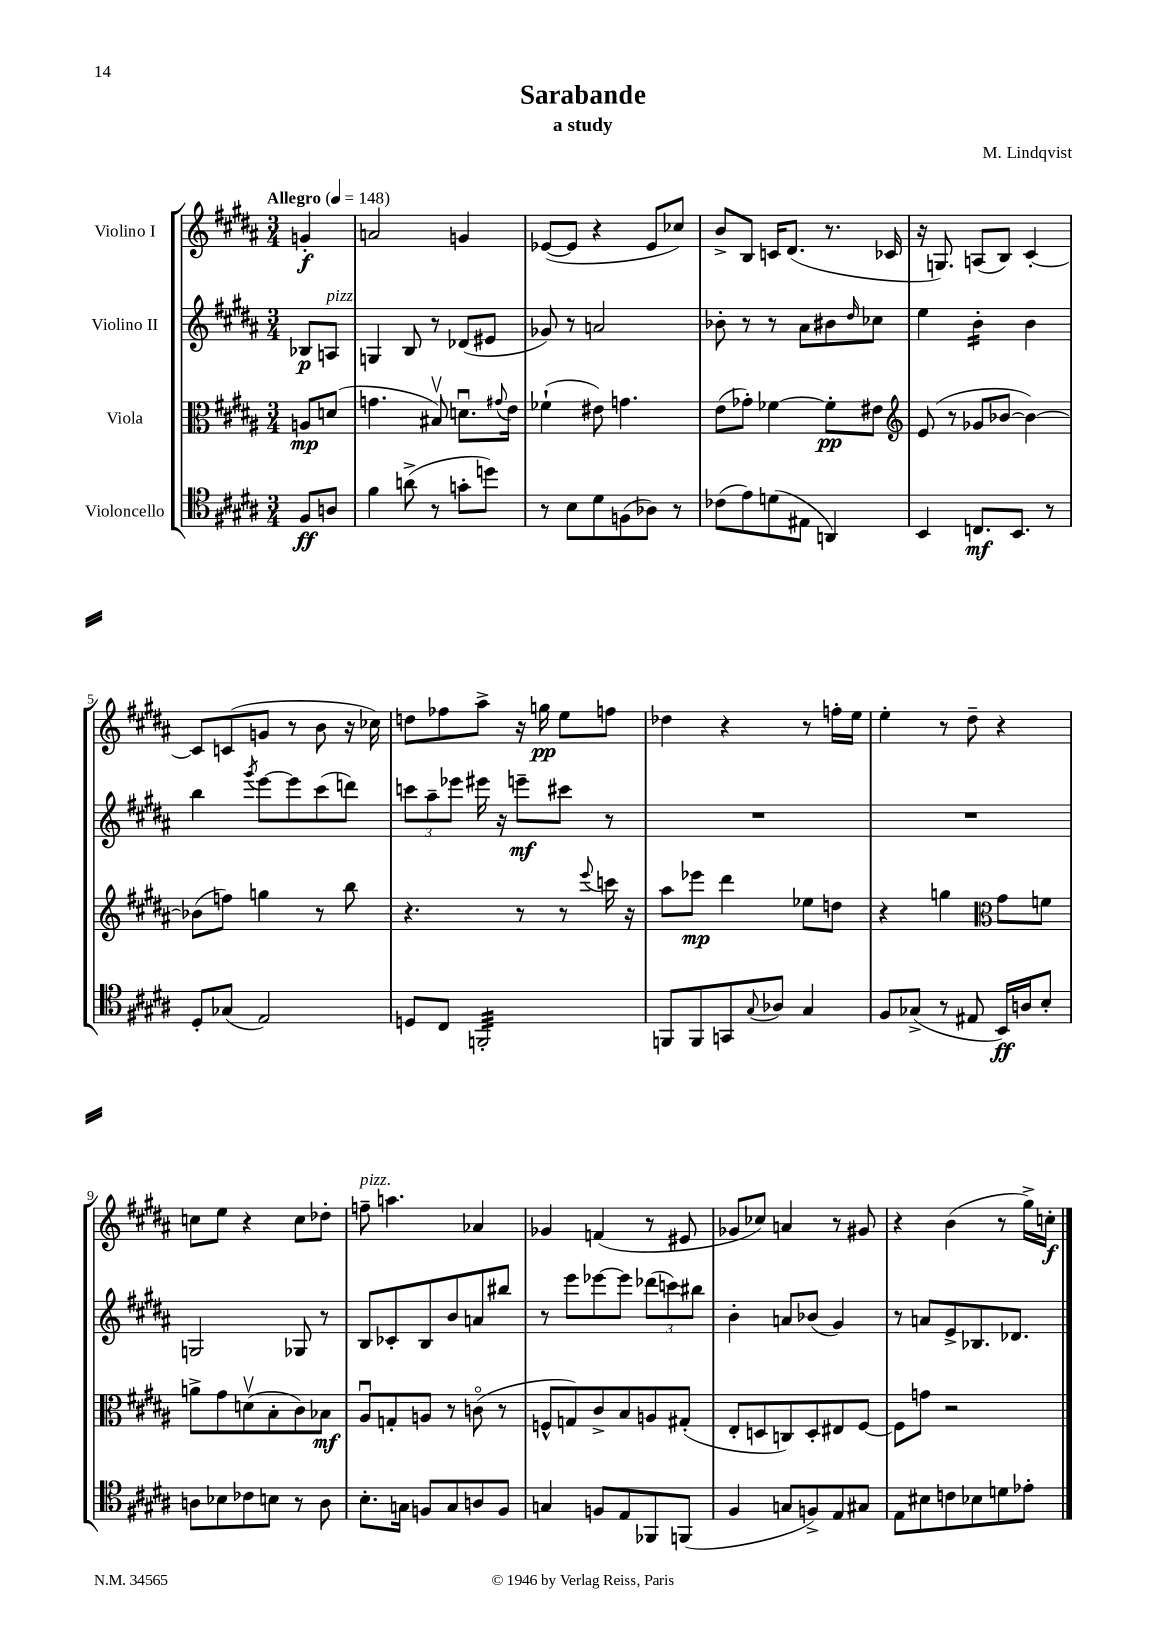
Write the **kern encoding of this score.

**kern	**kern	**kern	**kern
*staff4	*staff3	*staff2	*staff1
*clefC4	*clefC3	*clefG2	*clefG2
*k[f#c#g#d#a#]	*k[f#c#g#d#a#]	*k[f#c#g#d#a#]	*k[f#c#g#d#a#]
*M3/4	*M3/4	*M3/4	*M3/4
*MM148	*MM148	*MM148	*MM148
8F#	8A	8B-	4g'
8A	(8d	8A	.
=	=	=	=
4f#	4.g	4G	2a
(8a^	.	8B	.
8r	8B#v)	8r	.
8g'	8.du	(8d-	4g
8dd)	.	8e#	.
.	8qqg#	.	.
.	16e	.	.
=	=	=	=
8r	(4f-`	8g-)	([8e-
8B	.	8r	8e-]
8d#	8e#)	2a	4r
(8F	4.g	.	.
8A-)	.	.	8e-
8r	.	.	8cc-)
=	=	=	=
(8c-	(8e	8b-'	8b^
8e)	8g-')	8r	8B
(8d	[4f-	8r	16c
.	.	.	(8.d#
8E#	.	8a#	.
4AA)	8f-']	8b#	8.r
.	.	16qqdd#	.
.	8e#	8cc-	.
.	.	.	16c-
=	=	=	=
*	*clefG2	*	*
4BB	(8e	4ee	16r
.	.	.	8.G)
.	8r	.	.
8.C	8g-	4b'	(8A
.	[8b-	.	8B)
8.BB	.	.	.
.	4b-_)	4b	[4c#'
8r	.	.	.
=	=	=	=
8D#'	(8b-]	4bb	8c#]
(8G-	8ff)	.	(8c
.	.	8qggg#	.
2E)	4gg	[8eee	8g
.	.	8eee]	8r
.	8r	(8ccc#	8b
.	8bb	8ddd)	16r
.	.	.	16cc-)
=	=	=	=
8D	4.r	12ccc	8dd
.	.	12aa#~	.
8C#	.	.	8ff-
.	.	12eee-	.
2FF'	.	16eee#	8aa#^
.	.	16r	.
.	8r	8eee~	16r
.	.	.	16gg
.	8r	8ccc#	8ee
.	8qqeee	.	.
.	16ccc	8r	8ff
.	16r	.	.
=	=	=	=
8FF	8aa#	2.r	4dd-
8FF	8eee-	.	.
8GG	4ddd#	.	4r
8qqG#	.	.	.
8A-	.	.	.
4G#	8ee-	.	8r
.	8dd	.	16ff'
.	.	.	16ee
=	=	=	=
8F#	4r	2.r	4ee'
(8G-^	.	.	.
8r	4gg	.	8r
8E#	.	.	8dd#~
*	*clefC3	*	*
16BB)	8g#	.	4r
16A	.	.	.
8B'	8f	.	.
=	=	=	=
8A	8a^	2G	8cc
8B-	8g#	.	8ee
8c-	(8dv	.	4r
8B	8B'	.	.
8r	8c#)	8G-	8cc
8A	8B-	8r	8dd-'
=	=	=	=
8.B'	8A#u	8B	8ff~
.	8G'	8c-'	4.aa
16G	.	.	.
8F	8A	8B	.
8G	8r	8b	.
8A	(8co	8a	4a-
8F	8r	8bb#	.
=	=	=	=
4G	8F^^	8r	4g-
.	8G)	8eee	.
8F	8c#^	[8eee-	(4f
8E	8B	8eee-]	.
8FF-	8A	(12ddd-	8r
.	.	12ccc)	.
(8FF	(8G#'	.	8e#
.	.	12bb#	.
=	=	=	=
4F#	8E'	4b'	8g-
.	8D	.	8cc-)
8G	8C)	8a	4a
8F^)	8D'	(8b-	.
8E	8E#	4g#)	8r
8G#	[8F#	.	8g#
=	=	=	=
8E	8F#]	8r	4r
8B#	8g	8a	.
8c	2r	8e^	(4b
8B-	.	8.B-	.
8d	.	.	8r
.	.	8.d-	.
8e-'	.	.	16gg#^)
.	.	.	16cc'
==	==	==	==
*-	*-	*-	*-
